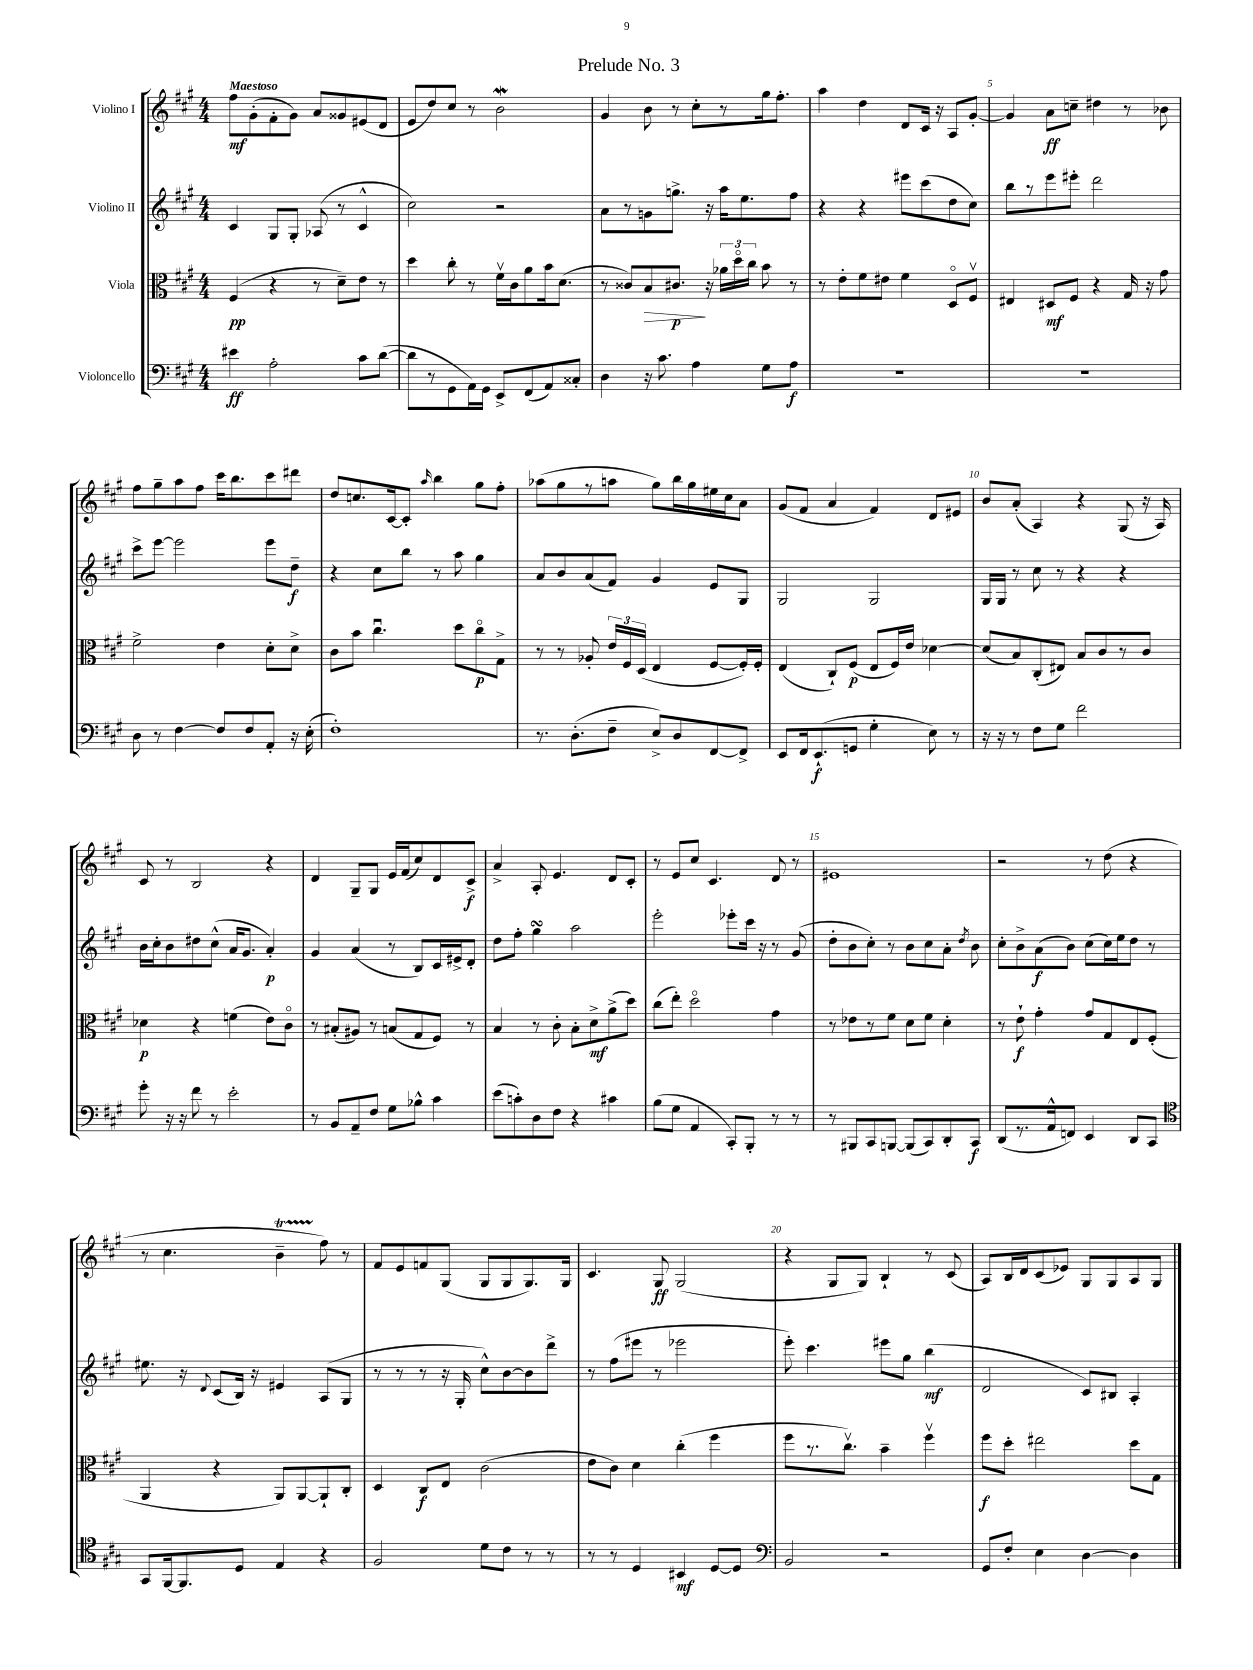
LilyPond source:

\header { title = "Prelude No. 3" }
<<
\new StaffGroup <<
\new Staff = "s0" \with { instrumentName = "Violino I" } {
    \clef treble \key a \major \numericTimeSignature \time 4/4 \tempo "Maestoso"
    \autoBeamOff fis''8[\mf gis'8-.( fis'8-. gis'8]) a'8[ gisis'8 eis'8( d'8] |
    e'8[ d''8) cis''8] r8 b'2\mordent |
    gis'4 b'8 r8 cis''8[-. r8 gis''16 fis''8.]-. |
    a''4 d''4 d'8[ cis'16] r16 a8[ gis'8]~-. |
    gis'4 a'8[\ff c''8]-- dis''4 r8 bes'8 |
    fis''8[ gis''8-- a''8 fis''8] cis'''16[ b''8. cis'''8 dis'''8] |
    d''8[ c''8. cis'16~ cis'8]-. \grace { a''16 } b''4 gis''8[ fis''8]-. |
    aes''8[( gis''8 r8 a''8] gis''8[) b''16 gis''16 eis''16 cis''16 a'8] |
    gis'8[( fis'8] a'4 fis'4) d'8[ eis'8] |
    b'8[ a'8]-.( a4) r4 gis8( r16 a16) |
    cis'8 r8 b2 r4 |
    d'4 gis8[-- gis8] e'16[ fis'16( cis''8) d'8 cis'8]->\f |
    a'4-> a8-. e'4. d'8[ cis'8]-. |
    r8 e'8[ cis''8] cis'4. d'8 r8 |
    eis'1 |
    r2 r8 d''8( r4 |
    r8 cis''4. b'4--\startTrillSpan fis''8\stopTrillSpan) r8 |
    fis'8[ e'8 f'8 gis8]( gis8[ gis8 gis8.) gis16] |
    cis'4. gis8\ff gis2( |
    r4 gis8[ gis8]) b4-! r8 cis'8( |
    a8[) b16 d'16 cis'8( ees'8]) gis8[ gis8 a8 gis8] \bar "|." |
}
\new Staff = "s1" \with { instrumentName = "Violino II" } {
    \clef treble \key a \major \numericTimeSignature \time 4/4
    \autoBeamOff cis'4 gis8[ gis8]-. aes8( r8 cis'4-^ |
    cis''2) r2 |
    a'8[ r8 g'8 g''8.]-> r16 a''16[ e''8. fis''8] |
    r4 r4 eis'''8[ cis'''8( d''8 cis''8]) |
    b''8[ r8 e'''8 eis'''8]-. d'''2 |
    cis'''8[-> e'''8]~ e'''2 e'''8[ d''8]--\f |
    r4 cis''8[ b''8] r8 a''8 gis''4 |
    a'8[ b'8 a'8( fis'8]) gis'4 e'8[ gis8] |
    gis2 gis2 |
    gis16[ gis16] r8 cis''8 r8 r4 r4 |
    b'16[ cis''16-. b'8 dis''8 cis''8]-^( a'16[ gis'8.] a'4-.\p) |
    gis'4 a'4( r8 b8[) cis'16 eis'16-> d'8]-. |
    d''8[ fis''8]-. gis''4\turn a''2 |
    e'''2-. ees'''8[-. cis'''16] r16 r8 gis'8( |
    d''8[-. b'8 cis''8]-.) r8 b'8[ cis''8 a'8]-. \acciaccatura { d''8 } b'8 |
    cis''8[-. b'8-> a'8\f( b'8]) cis''8[( cis''16) e''16 d''8] r8 |
    eis''8. r16 \appoggiatura { d'8 } cis'8[( b16]) r16 eis'4 a8[( gis8] |
    r8 r8 r8 r16 gis16-. cis''8[-^) b'8~ b'8 d'''8]-> |
    r8 fis''8[( eis'''8] r8 ees'''2 |
    e'''8-.) cis'''4. eis'''8[ gis''8] b''4\mf( |
    d'2 cis'8[) bis8] a4-. \bar "|." |
}
\new Staff = "s2" \with { instrumentName = "Viola" } {
    \clef alto \key a \major \numericTimeSignature \time 4/4
    \autoBeamOff fis4\pp( r4 r8 d'8[--) e'8] r8 |
    d''4 cis''8-. r8 fis'16[\upbow cis'16 a'8 b'16 d'8.]( |
    r8 cisis'8[) b8\> cis'8.]\p\! r16 \tuplet 3/2 { aes'16[ d''16\flageolet cis''16] } b'8 r8 |
    r8 e'8[-. fis'8 eis'8] fis'4 d8[\flageolet fis8]\upbow |
    eis4 dis8[\mf fis8] r4 gis16 r16 gis'8 |
    fis'2-> e'4 d'8[-. d'8]-> |
    cis'8[ b'8] cis''4.\downbow d''8[ cis''8\flageolet\p gis8]-> |
    r8 r8 aes8-. \tuplet 3/2 { e'16[ fis16 d16]( } e4 fis8[~ fis16-.) fis16]-. |
    e4( cis8[-!) fis8]\p( e8[ fis16) e'16] des'4~ |
    des'8[( b8) cis8-.( eis8]) b8[ cis'8 r8 cis'8] |
    des'4\p r4 f'4( e'8[) cis'8]\flageolet |
    r8 bis8[-.( ais8]) r8 b8[( gis8 fis8]) r8 |
    b4 r8 cis'8-. b8[-. d'8->\mf a'8->( d''8]) |
    cis''8[( e''8]-.) d''2\flageolet gis'4 |
    r8 ees'8[ r8 fis'8] d'8[ fis'8] d'4-. |
    r8 e'8-!\f gis'4-. gis'8[ gis8 e8 fis8]-.( |
    a,4 r4 a,8[) a,8~ a,8-! cis8]-. |
    d4 cis8[\f e8] cis'2( |
    e'8[ cis'8]) d'4 cis''4-.( fis''4 |
    fis''8[ r8. cis''8.]\upbow) b'4-- fis''4\upbow |
    fis''8[\f d''8]-. eis''2 d''8[ gis8] \bar "|." |
}
\new Staff = "s3" \with { instrumentName = "Violoncello" } {
    \clef bass \key a \major \numericTimeSignature \time 4/4
    \autoBeamOff eis'4\ff a2-. cis'8[ d'8]~( |
    d'8[ r8 gis,8 a,16) gis,16] e,8[-> fis,8( a,8) cisis8]-. |
    d4 r16 cis'8. a4 gis8[ a8]\f |
    R1 |
    R1 |
    d8 r8 fis4~ fis8[ fis8 a,8]-. r16 e16-.( |
    fis1-.) |
    r8. d8.[-.( fis8]-- e8[->) d8 fis,8~ fis,8]-> |
    e,8[ fis,16 e,8.-!\f( g,8] gis4-. e8) r8 |
    r16 r16 r8 fis8[ gis8] fis'2 |
    gis'8-. r16 r16 fis'8 r8 e'2-. |
    r8 b,8[ a,8-- fis8] gis8[ bes8]-^ cis'4 |
    e'8[( c'8-.) d8 fis8] r4 cis'4 |
    b8[( gis8] a,4 cis,8[-.) b,,8]-. r8 r8 |
    r8 bis,,8[ cis,8 b,,8]~ b,,8[( cis,8) d,8-. cis,8]\f |
    d,8[( r8. a,16-^ f,8]) e,4 d,8[ cis,8] |
    \clef tenor gis,8[ fis,16~ fis,8. d8] e4 r4 |
    fis2 d'8[ cis'8] r8 r8 |
    r8 r8 d4 bis,4\mf d8[~ d8] |
    \clef bass b,2 r2 |
    gis,8[ fis8]-. e4 d4~ d4 \bar "|." |
}
>>
>>
\layout { \context { \Score \override BarNumber.break-visibility = ##(#f #t #t) barNumberVisibility = #(every-nth-bar-number-visible 5) } }
